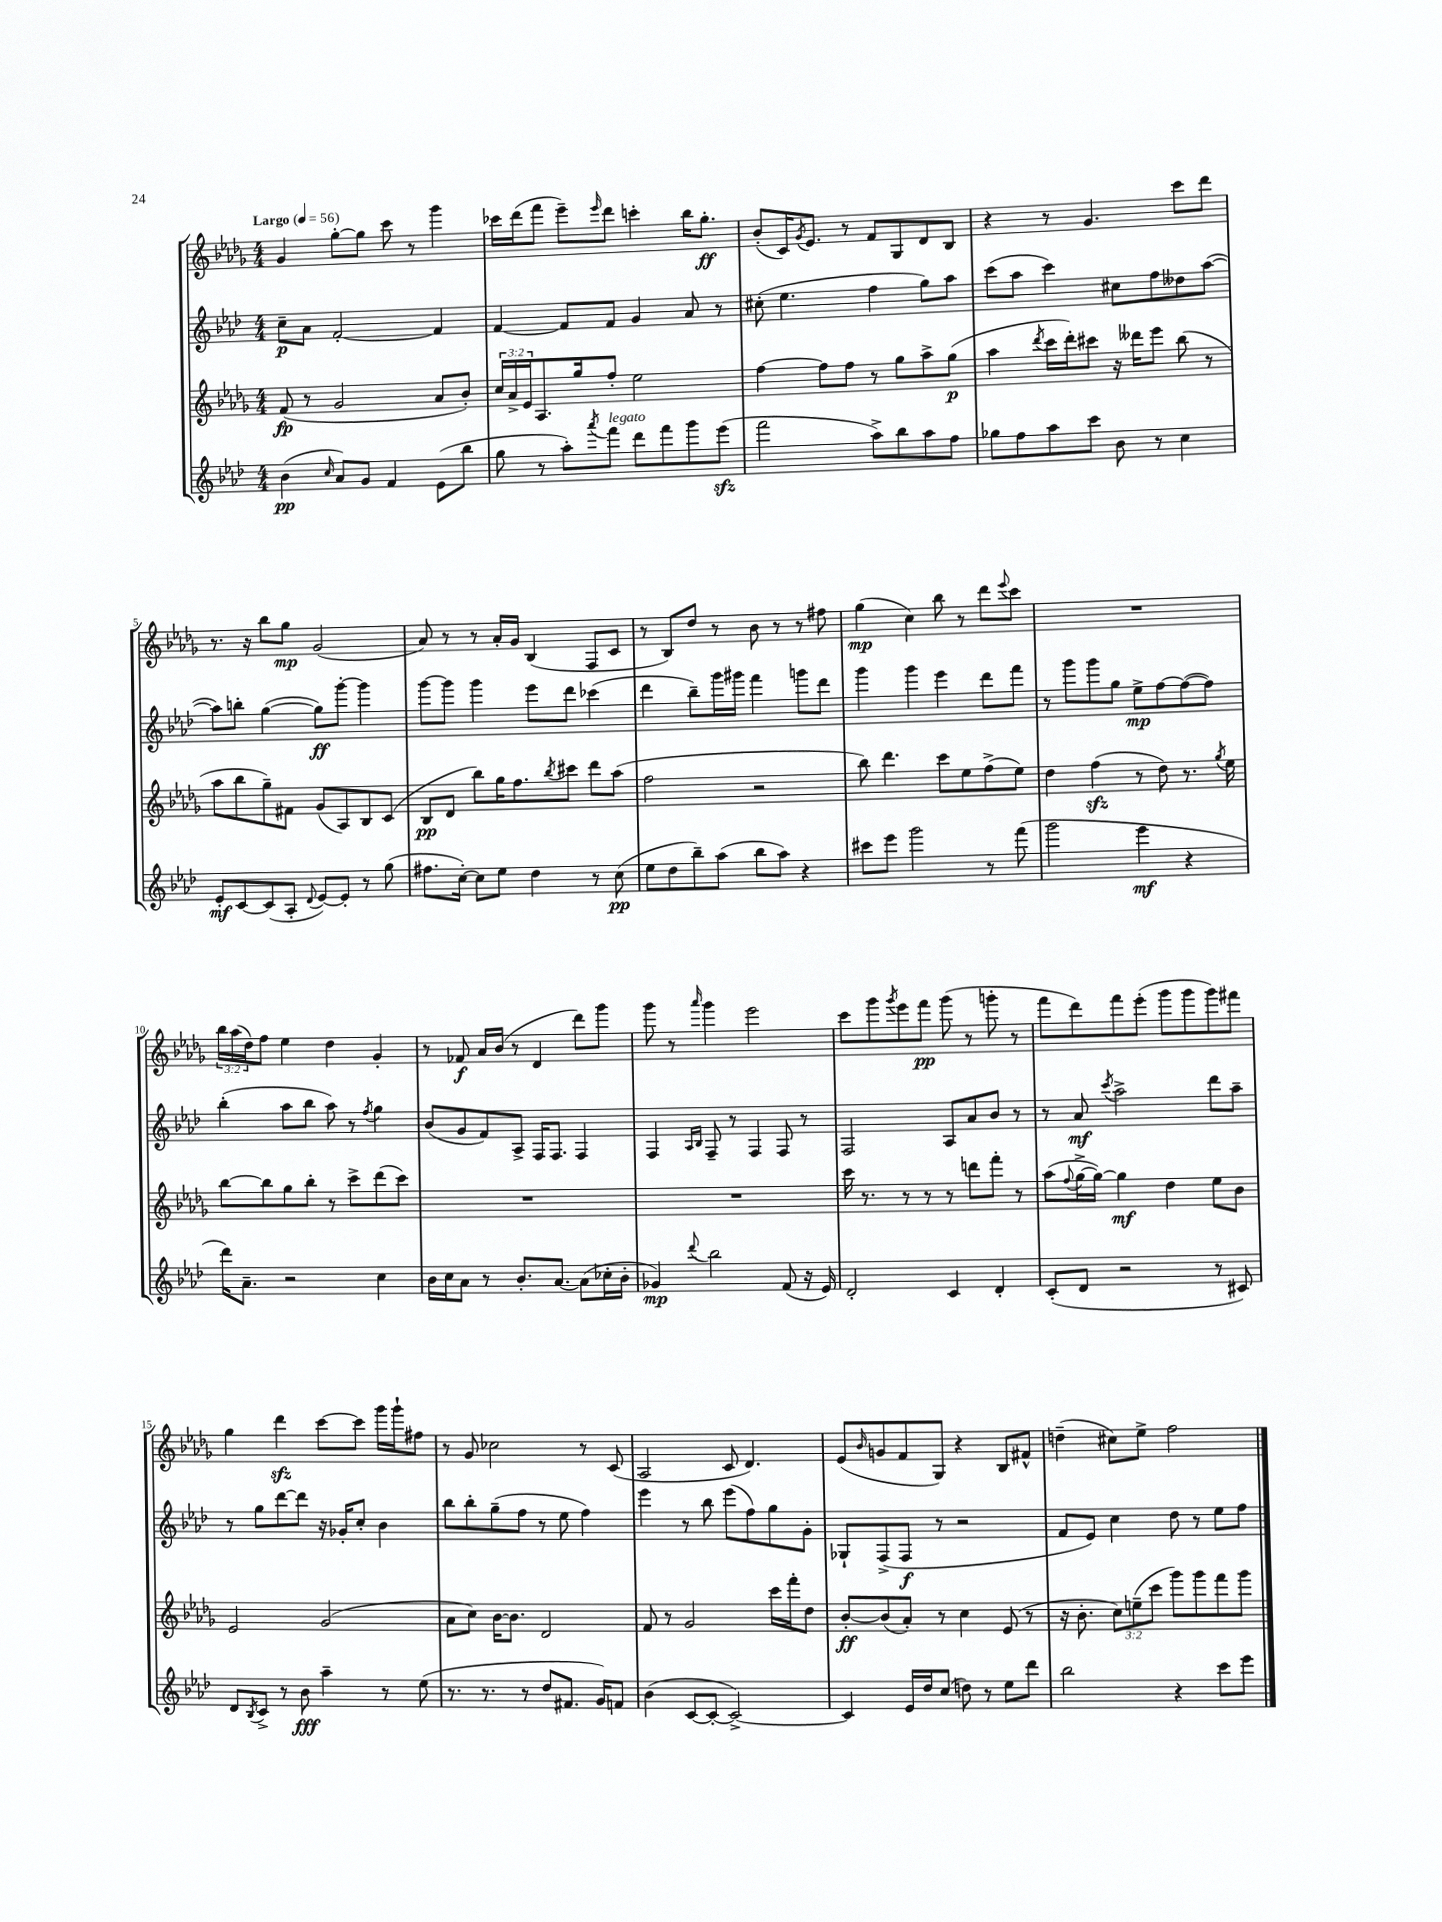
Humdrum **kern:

**kern	**kern	**kern	**kern
*staff4	*staff3	*staff2	*staff1
*clefG2	*clefG2	*clefG2	*clefG2
*k[b-e-a-d-]	*k[b-e-a-d-g-]	*k[b-e-a-d-]	*k[b-e-a-d-g-]
*M4/4	*M4/4	*M4/4	*M4/4
*MM56	*MM56	*MM56	*MM56
(4b-	(8f	8cc~	4g-
.	8r	8a-	.
16qqcc	.	.	.
8a-)	2g-	[2f'	[8gg-'
8g	.	.	8gg-]
4f	.	.	8ccc
.	.	.	8r
(8e-	8a-	4f]	4ggg-
8bb-	8b-')	.	.
=	=	=	=
8gg	24cc	[4f	16ccc-
.	24a-^	.	.
.	.	.	(16ddd-
.	24e-	.	.
8r	8.A-	.	8fff
8aa-')	.	8f]	8eee-~)
.	16gg-	.	.
8qaaa-	.	.	16qqeee-
8fff	8ff'	8f	8ddd-
8ddd-	2ee-	4g	4ccc'
8fff	.	.	.
8ggg	.	8a-	16bb-
.	.	.	8.gg-'
(8eee-	.	8r	.
=	=	=	=
2fff	[4ff	(8cc#'	(8b-'
.	.	4.ee-	16c)
.	.	.	8qg-
.	.	.	8.e-
.	8ff]	.	.
.	8ff	.	8r
8aa-^)	8r	4ff	8f
8bb-	8gg-	.	8G-
8aa-	8aa-^	8gg)	8d-
8ff	(8gg-	8aa-	8B-
=	=	=	=
8gg-	4aa-	(8ccc	4r
8ff	.	8aa-	.
.	8qddd-	.	.
8aa-	16ccc	4ccc)	8r
.	16ddd-')	.	.
8ccc	8ccc#	.	4.g-
8b-	16r	8cc#	.
.	16ddd--	.	.
8r	8eee-	8ff	.
4cc	(8bb-	8dd--	8ccc
.	8r	([8aa-	8ddd-
=	=	=	=
8e-'	8aa-	8aa-])	8.r
[8c	8bb-	8bb'	.
.	.	.	16r
(8c]	8gg-~)	([4gg	8bb-
8A-'	8f#	.	8gg-
8qqd-	.	.	.
[8e-)	(8g-	8gg])	(2g-
8e-']	8A-)	[8ggg'	.
8r	8B-	4ggg]	.
(8gg	(8c	.	.
=	=	=	=
8.ff#	8B-	[8ggg	8a-)
.	8d-	8ggg]	8r
[16cc')	.	.	.
8cc]	8bb-)	4ggg	8r
8ee-	16gg-	.	16a-'
.	8.ff	.	16g-
4dd-	.	8eee-	(4B-
.	8qbb-	.	.
.	8ccc#	8ddd-	.
8r	8ddd-	(4ccc-	8F
(8cc	(8aa-	.	8c
=	=	=	=
8ee-	2ff	4ddd-	8r
8dd-	.	.	8B-)
8bb-~)	.	8bb-~)	8dd-
(8aa-	.	16ggg	8r
.	.	16ggg#	.
8bb-	2r	4fff	8b-
8aa-)	.	.	8r
4r	.	8ggg	8r
.	.	8ddd-	8ff#
=	=	=	=
8ccc#	8bb-)	4ggg	(4gg-
8eee-	4.ddd-	.	.
2ggg	.	4ggg	4cc)
.	8ccc	4eee-	8bb-
.	8ee-	.	8r
8r	(8ff^	8ddd-	8ddd-
.	.	.	8qqeee-
(8fff	8ee-)	8fff	8ccc
=	=	=	=
2ggg	4dd-	8r	1r
.	.	8ggg	.
.	(4ff	8ggg	.
.	.	8gg	.
4eee-	8r	8ee-^	.
.	8dd-)	[8ff	.
4r	8.r	(8ff_	.
.	.	8ff])	.
.	8qgg-	.	.
.	16ee-	.	.
=	=	=	=
16ddd-)	[8bb-	(4bb-'	24bb-
.	.	.	(24aa-
8.a-~	.	.	.
.	.	.	24dd-)
.	8bb-]	.	8ff
2r	8gg-	8aa-	4ee-
.	8bb-'	8bb-	.
.	8r	8aa-)	4dd-
.	8ccc^	8r	.
.	.	8qff	.
4cc	(8ddd-	4gg	4g-'
.	8ccc)	.	.
=	=	=	=
16b-	1r	(8b-	8r
16cc	.	.	.
8a-	.	8g	8f-
8r	.	8f)	16a-
.	.	.	(16b-
8.b-'	.	8A-^	8r
.	.	16F	4d-
[8.a-	.	8.F	.
(8a-]	.	4F	8ddd-)
16cc-'	.	.	8ggg-
16b-'	.	.	.
=	=	=	=
4g-)	1r	4F	8ggg-
.	.	.	8r
.	.	16qqA-	.
8qqddd-	.	16qqB-	16qqaaa-
2bb-	.	8F~	4ggg-
.	.	8r	.
.	.	4F	2eee-
(8f	.	8F	.
16r	.	8r	.
16e-)	.	.	.
=	=	=	=
2d-'	16ccc	2F	8ccc
.	8.r	.	.
.	.	.	8ggg-
.	.	.	8qggg-
.	8r	.	8eee-
.	8r	.	8fff
4c	8r	8A-	(8ggg-
.	8ddd	8a-	8r
4d-'	8fff'	8b-	8ggg'
.	8r	8r	8r
=	=	=	=
(8c'	(8aa-	8r	8fff
.	8qqff	.	.
8d-	[16gg-^	8a-	8ddd-)
.	16gg-_)	.	.
.	.	8qccc	.
2r	4gg-]	2aa-^	8fff
.	.	.	(8eee-'
.	4dd-	.	8ggg-
.	.	.	8ggg-
8r	8ee-	8ddd-	8ggg-)
8c#)	8b-	8aa-~	8fff#
=	=	=	=
8d-	2e-	8r	4gg-
8qB-	.	.	.
8c^	.	8gg	.
8r	.	[8ddd-	4ddd-
8b-	.	8ddd-]	.
4aa-~	(2g-	16r	[8ccc
.	.	16g-'	.
.	.	8cc'	8ccc]
8r	.	4b-	16ggg-
.	.	.	16ggg-`
(8ee-	.	.	8ff#
=	=	=	=
8.r	8a-	8bb-	8r
.	8cc)	8bb-'	8g-
8.r	.	.	.
.	[16b-	(8gg~	2cc-
.	8.b-]	.	.
8r	.	8ff	.
8dd-	2d-	8r	.
8.f#	.	8ee-	.
.	.	4ff)	8r
16g)	.	.	.
8f	.	.	(8c
=	=	=	=
(4b-	8f	4eee-	2A-
.	8r	.	.
[8c	2g-	8r	.
8c'_	.	8bb-	.
2c^_)	.	(8eee-	8c
.	.	8ff)	4.d-)
.	16ccc	8gg	.
.	16fff'	.	.
.	8dd-	8g'	.
=	=	=	=
4c]	[8b-'	8G-`	(8e-
.	.	.	16qqb-
.	(8b-]	(8F^	8g
16e-	8a-')	8F	8f
16dd-	.	.	.
(8cc	8r	8r	8G-)
8dd)	4cc	2r	4r
8r	.	.	.
8ee-	(8e-	.	8B-
8ddd-	8r	.	8f#^^
=	=	=	=
2bb-	16r	8f	(4dd~
.	8.b-'	.	.
.	.	8e-)	.
.	12cc)	4cc	8cc#)
.	(12ee~	.	.
.	.	.	8ee-^
.	12ccc	.	.
4r	8ggg-)	8dd-	2ff
.	8ggg-	8r	.
8ccc	8fff	8ee-	.
8eee-	8ggg-	8ff	.
==	==	==	==
*-	*-	*-	*-
